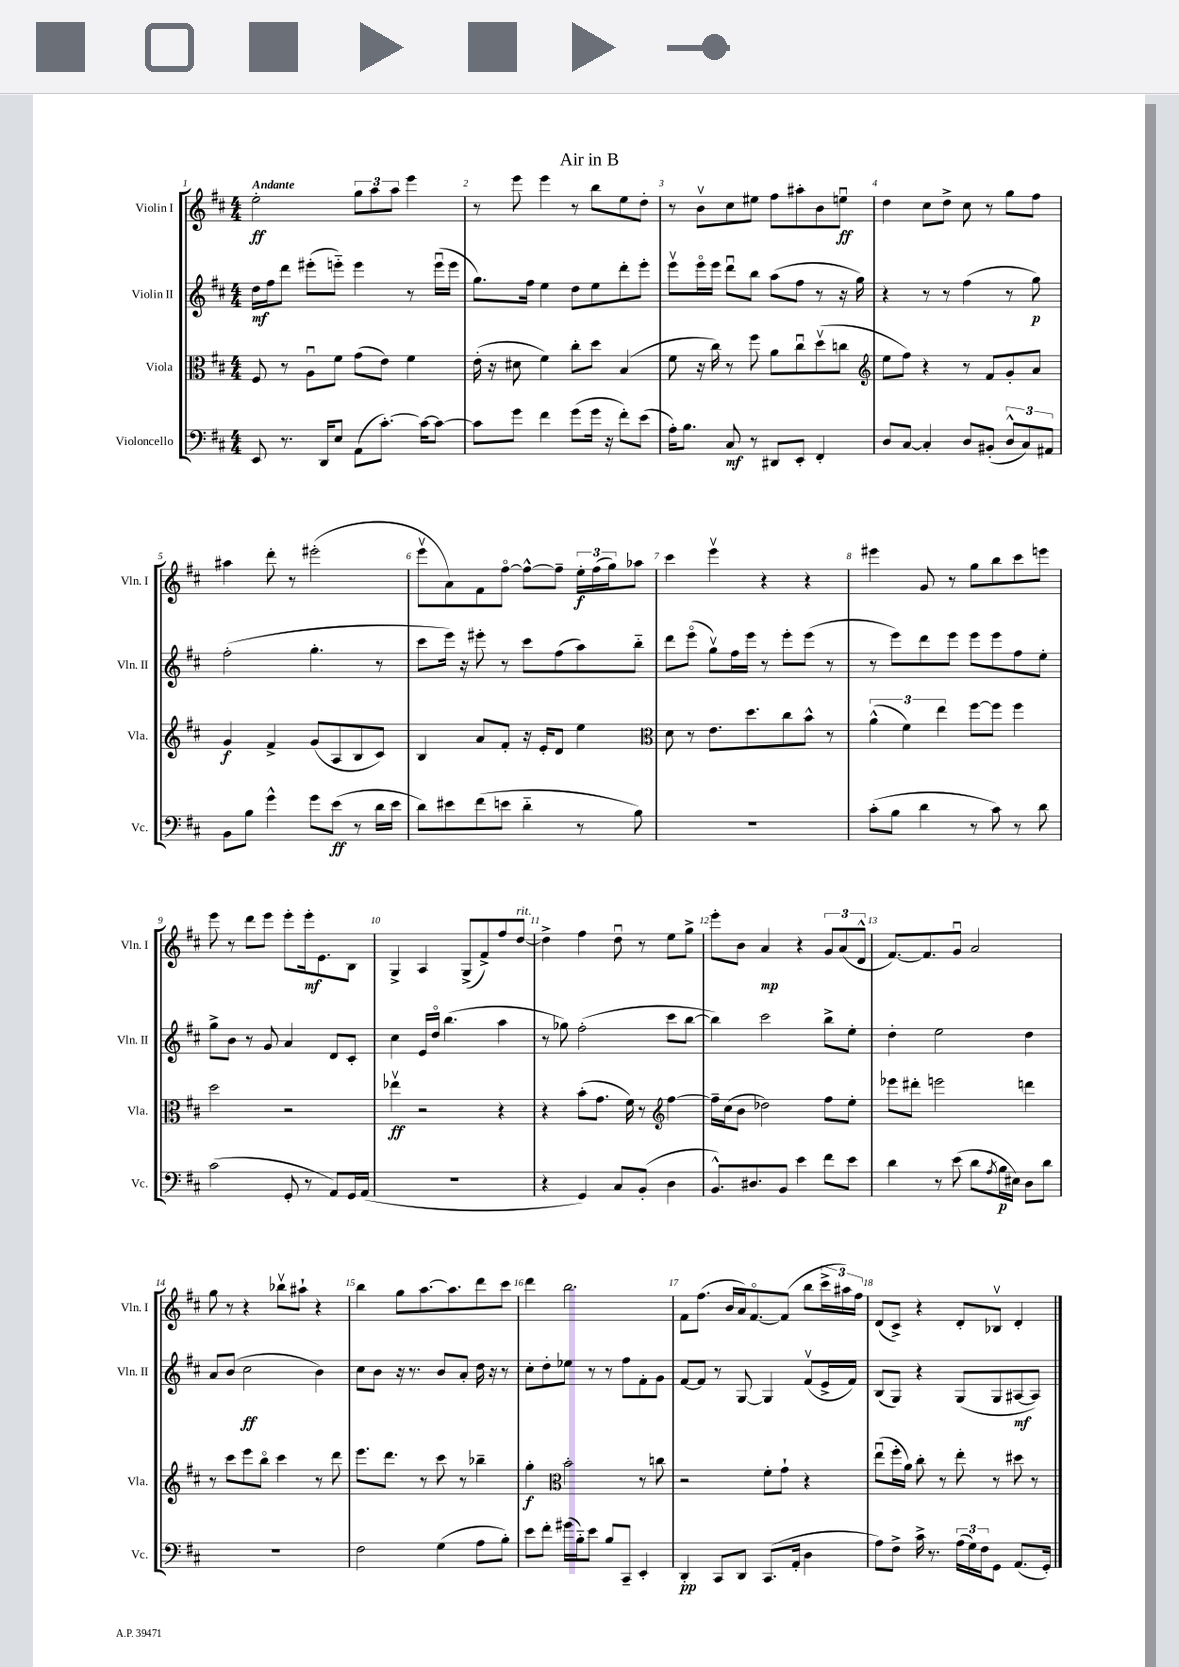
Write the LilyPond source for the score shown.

\header { title = "Air in B" }
<<
\new StaffGroup <<
\new Staff = "s0" \with { instrumentName = "Violin I" shortInstrumentName = "Vln. I" } {
    \clef treble \key d \major \numericTimeSignature \time 4/4 \tempo "Andante"
    e''2-.\ff \tuplet 3/2 { g''8 a''8 a''8 } e'''4 |
    r8 e'''8 e'''4 r8 b''8 e''8 d''8-. |
    r8 b'8\upbow cis''8 eis''8 fis''8 ais''8-. b'8 e''8\downbow\ff |
    d''4 cis''8 d''8-> cis''8 r8 g''8 fis''8 |
    ais''4 d'''8-. r8 eis'''2-.( |
    e'''8\upbow a'8) fis'8 fis''8~\flageolet fis''8~-^ fis''8-- \tuplet 3/2 { e''16-.\f fis''16( g''16) } aes''8 |
    cis'''4 e'''4\upbow r4 r4 |
    eis'''4 g'8 r8 g''8 b''8 cis'''8 e'''8 |
    e'''8 r8 d'''8 e'''8 e'''8-. e'''16-.\mf e'8. b8 |
    g4-> a4 g8->( fis'8->) fis''8 d''8~^\markup { \italic "rit." } |
    d''4-> fis''4 d''8\downbow r8 e''8 g''8-> |
    e'''8-. b'8 a'4\mp r4 \tuplet 3/2 { g'8 a'8( d'8-^ } |
    fis'8.~) fis'8. g'8\downbow a'2 |
    g''8 r8 r4 bes''8\upbow ais''8-! r4 |
    b''4 g''8 a''8.~ a''8. d'''8 cis'''8 |
    d'''4 b''2. |
    fis'8 fis''8.( b'16 a'16) fis'8.~\flageolet fis'8( b''8 \tuplet 3/2 { cis'''16-> ais''16) fis''16 } |
    d'8( cis'8->) r4 d'8-. bes8\upbow d'4-. \bar "|." |
}
\new Staff = "s1" \with { instrumentName = "Violin II" shortInstrumentName = "Vln. II" } {
    \clef treble \key d \major \numericTimeSignature \time 4/4
    d''16\mf fis''16 d'''8 eis'''8-.( e'''8-_) e'''4 r8 e'''16\downbow( e'''16 |
    g''8.) fis''16 e''4 d''8 e''8 d'''8-. e'''8-. |
    e'''8\upbow e'''16\flageolet e'''16 d'''8\downbow b''8 a''8( fis''8 r8 r16 g''16) |
    r4 r8 r8 fis''4( r8 g''8\p) |
    fis''2-.( g''4.-. r8 |
    cis'''8 e'''16) r16 eis'''8-. r8 cis'''8 fis''8( a''8) b''8-_ |
    d'''8 e'''8\flageolet( g''8\upbow) fis''16 e'''16 r8 e'''8-. e'''8( r8 |
    r8 e'''8) d'''8 e'''8 e'''8 e'''8 fis''8 e''8-. |
    g''8-> b'8 r8 g'8 a'4 d'8 cis'8-. |
    cis''4 e'16 d''16\flageolet b''4.( a''4 |
    r8 ges''8) fis''2-.( cis'''8 b''8~ |
    b''4) cis'''2 b''8-> e''8-. |
    d''4-. e''2 d''4 |
    a'8 b'8( cis''2\ff b'4) |
    cis''8 b'8 r16 r8. b'8 a'8-. d''16 r16 r8 |
    cis''8-. d''8-. ees''8 r8 r8 fis''8 fis'8-. g'8 |
    fis'8~ fis'8 r8 g8~ g4 fis'8\upbow( e'16-> fis'16) |
    b8( g8) r4 g8( g8 ais8~\mf ais8) \bar "|." |
}
\new Staff = "s2" \with { instrumentName = "Viola" shortInstrumentName = "Vla." } {
    \clef alto \key d \major \numericTimeSignature \time 4/4
    fis8 r8 a8\downbow fis'8 g'8( e'8) fis'4 |
    e'16-.( r16 dis'8 fis'4) cis''8-. d''8 b4( |
    fis'8 r16 cis''16) r8 fis''8 a'8 cis''8\downbow d''8\upbow( c''8 |
    \clef treble e''8 fis''8) r4 r8 fis'8 g'8-. a'8 |
    g'4\f fis'4-> g'8( a8 b8 cis'8) |
    b4 a'8 fis'8-. r16 e'16-. d'8 e''4 |
    \clef alto d'8 r8 e'8. d''8. cis''8 b'8-^ r8 |
    \tuplet 3/2 { a'4-^( fis'4) e''4 } fis''8~ fis''8 fis''4 |
    d''2 r2 |
    ees''4\upbow\ff r2 r4 |
    r4 b'8-.( g'8. fis'16) r8 \clef treble fis''4~ |
    fis''16-- cis''16( b'8 des''2) fis''8 e''8-. |
    ees'''8 dis'''8-. e'''2 d'''4 |
    r8 cis'''8 e'''8 b''8\flageolet cis'''4 r8 d'''8 |
    e'''8. d'''8. r8 cis'''8 r8 bes''4-- |
    g''4-.\f \clef alto b'2-. r8 c''8 |
    r2 fis'8-. g'8-! r4 |
    e''8\downbow( fis''16-. a'16) cis''8-. r8 e''8-. r8 dis''8 r8 \bar "|." |
}
\new Staff = "s3" \with { instrumentName = "Violoncello" shortInstrumentName = "Vc." } {
    \clef bass \key d \major \numericTimeSignature \time 4/4
    e,8 r8. d,16 e8 a,8( cis'8.~-.) cis'16~ cis'8~ |
    cis'8 g'8 fis'4 g'8( g'16 r16 fis'8-.) e'8( |
    a16-.) b8. cis8\mf r8 dis,8 e,8-. fis,4-. |
    d8 cis8~ cis4-. d8 bis,8-.( \tuplet 3/2 { d8-^ cis8) ais,8 } |
    b,8 b8 g'4-^ g'8 e'8\ff( r8 d'16 e'16 |
    d'8) eis'8 fis'8( e'8 d'4-_ r8 b8) |
    R1 |
    cis'8-.( b8 d'4 r8 cis'8) r8 d'8 |
    cis'2( g,8-. r8 a,8) g,16 a,16( |
    r1 |
    r4 g,4) cis8 b,8-.( d4 |
    b,8.-^) dis8. b,8 e'4 fis'8 e'8 |
    d'4 r8 e'8( d'8 \acciaccatura { a8 } b16\p eis16) d8 d'8 |
    R1 |
    fis2 g4( a8 b8-.) |
    e'8 fis'8-. gis'16( b16-_) e'8 b8 cis,8-- e,4-. |
    d,4-.\pp cis,8 d,8 cis,8.( a,16-. d4 |
    a8) fis8-> cis'16-> r8. \tuplet 3/2 { a16( g16) fis16 } g,8 a,8.( g,16-.) \bar "|." |
}
>>
>>
\layout { \context { \Score \override BarNumber.break-visibility = ##(#f #t #t) barNumberVisibility = #all-bar-numbers-visible } }
